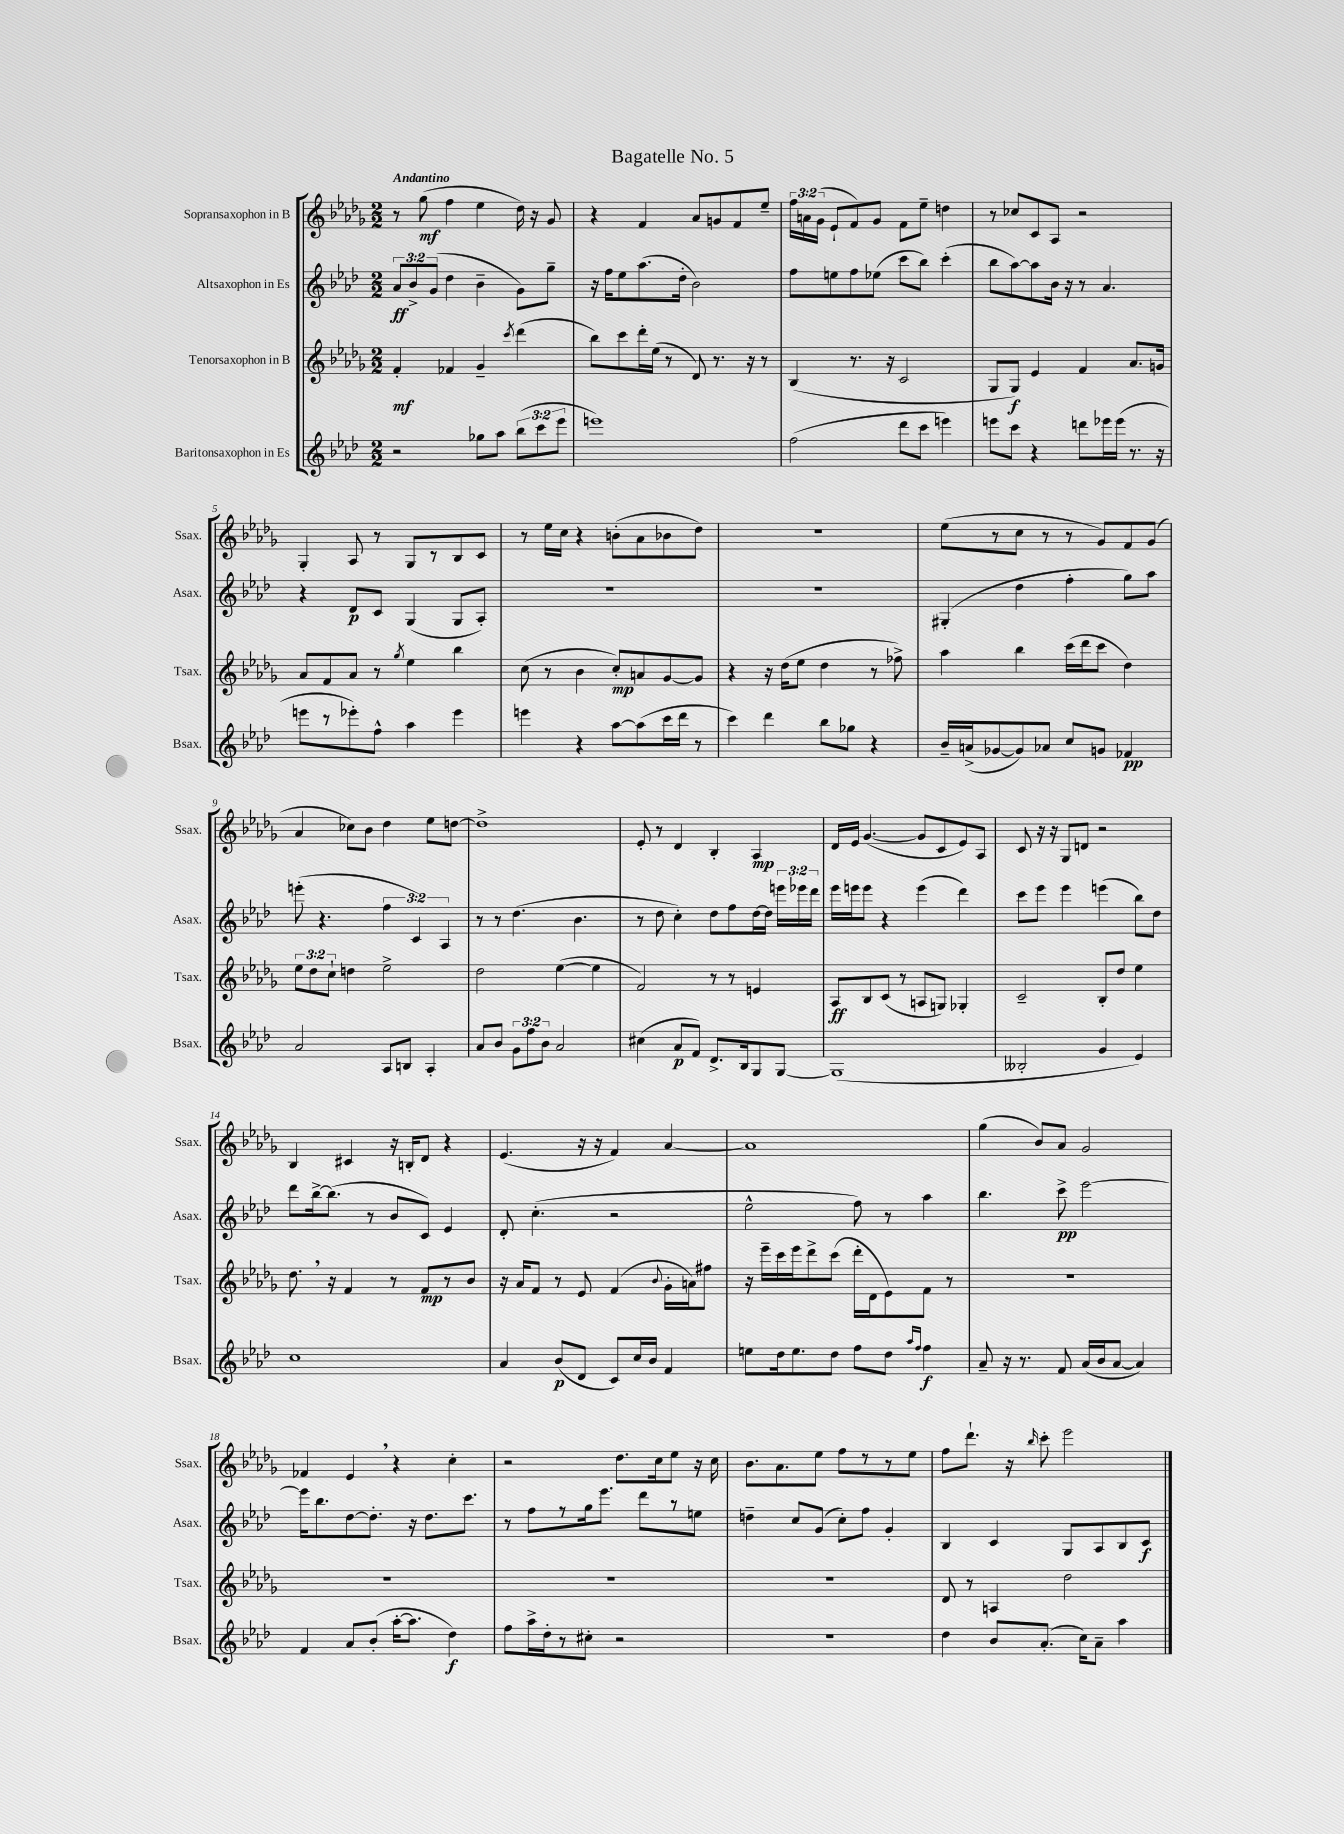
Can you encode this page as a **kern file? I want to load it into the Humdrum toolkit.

**kern	**dynam	**kern	**dynam	**kern	**dynam	**kern	**dynam
*part4	*part4	*part3	*part3	*part2	*part2	*part1	*part1
*staff4	*staff4	*staff3	*staff3	*staff2	*staff2	*staff1	*staff1
*I"Baritonsaxophon in Es	*	*I"Tenorsaxophon in B	*	*I"Altsaxophon in Es	*	*I"Sopransaxophon in B	*
*I'Bsax.	*	*I'Tsax.	*	*I'Asax.	*	*I'Ssax.	*
*clefG2	*	*clefG2	*	*clefG2	*	*clefG2	*
*k[b-e-a-d-]	*	*k[b-e-a-d-g-]	*	*k[b-e-a-d-]	*	*k[b-e-a-d-g-]	*
*M2/2	*	*M2/2	*	*M2/2	*	*M2/2	*
=1	=1	=1	=1	=1	=1	=1	=1
!	!	!	!	!	!	!LO:TX:a:B:t=Andantino	!
2r	.	4f'/	mf	12a-/L	ff	8r	.
.	.	.	.	12b-^/	.	.	.
.	.	.	.	.	.	(8gg-\	mf
.	.	.	.	(12g/J	.	.	.
.	.	4f-X/	.	4dd-\	.	4ff\	.
8gg-X\L	.	4g-~/	.	4b-~\	.	4ee-\	.
8aa-\J	.	.	.	.	.	.	.
.	.	8qccc/	.	.	.	.	.
(12bb-\L	.	(4ddd-\	.	8g\L)	.	16dd-\)	.
.	.	.	.	.	.	16r	.
12ccc\	.	.	.	.	.	.	.
.	.	.	.	8gg~\J	.	8g-/	.
12eee-\J	.	.	.	.	.	.	.
=2	=2	=2	=2	=2	=2	=2	=2
1eeen)	.	8bb-\L)	.	16r	.	4r	.
.	.	.	.	16ff\KL	.	.	.
.	.	8ccc\	.	8ee-\	.	.	.
.	.	16ddd-'\L	.	(8.aa-\	.	4f/	.
.	.	(16ee-\JJ	.	.	.	.	.
.	.	8r	.	.	.	.	.
.	.	.	.	16dd-'\Jk	.	.	.
.	.	8d-/)	.	2b-\)	.	8a-/L	.
.	.	8.r	.	.	.	8gn/	.
.	.	.	.	.	.	8f/	.
.	.	16r	.	.	.	.	.
.	.	8r	.	.	.	8ee-~/J	.
=3	=3	=3	=3	=3	=3	=3	=3
(2ff\	.	(4B-/	.	8ff\L	.	24ff\LL	.
.	.	.	.	.	.	24an\	.
.	.	.	.	.	.	(24g-\JJ	.
.	.	.	.	8een\	.	8e-`/L	.
.	.	8.r	.	8ff\	.	8f/)	.
.	.	.	.	(8ee-X\J	.	8g-/J	.
.	.	16r	.	.	.	.	.
8ddd-\L	.	2c/	.	8ccc\L	.	8f\L	.
8ccc\J	.	.	.	8bb-\J)	.	8ee-~\J	.
4eeen\)	.	.	.	(4ccc'\	.	4ddn\	.
=4	=4	=4	=4	=4	=4	=4	=4
8eeen\L	.	8G-/L	.	8bb-\L	.	8r	.
8ccc\J	.	8G-/J)	f	[8aa-\)	.	8cc-X/L	.
4r	.	4e-/	.	8aa-\]	.	8c/	.
.	.	.	.	16b-\Jk	.	8A-/J	.
.	.	.	.	16r	.	.	.
8dddn\L	.	4f/	.	8r	.	2r	.
16eee-X\L	.	.	.	4.a-/	.	.	.
(16eee-\JJ	.	.	.	.	.	.	.
8.r	.	8.a-/L	.	.	.	.	.
16r	.	16gn/Jk	.	.	.	.	.
!!LO:LB:g=z
=5	=5	=5	=5	=5	=5	=5	=5
8eeen\L	.	8a-/L	.	4r	.	4G-'/	.
8r	.	8f/	.	.	.	.	.
8eee-X'\)	.	8a-/J	.	8d-/L	p	8A-/	.
8ff^^\J	.	8r	.	8c/J	.	8r	.
.	.	8qgg-/	.	.	.	.	.
4aa-\	.	4ee-\	.	(4G/	.	8G-/L	.
.	.	.	.	.	.	8r	.
4eee-\	.	4bb-\	.	8G/L	.	8B-/	.
.	.	.	.	8A-'/J)	.	8c/J	.
=6	=6	=6	=6	=6	=6	=6	=6
4eeen\	.	(8cc\	.	1r	.	8r	.
.	.	8r	.	.	.	16ee-\LL	.
.	.	.	.	.	.	16cc\JJ	.
4r	.	4b-\	.	.	.	4r	.
[8aa-\L	.	8cc'/L)	mp	.	.	(8bn'\L	.
(8aa-\]	.	8an/	.	.	.	8a-\	.
16ccc\L	.	[8g-/	.	.	.	8b-X\	.
16ddd-\JJ	.	.	.	.	.	.	.
8r	.	8g-/J]	.	.	.	8dd-\J)	.
=7	=7	=7	=7	=7	=7	=7	=7
4ccc\)	.	4r	.	1r	.	1r	.
4ddd-\	.	16r	.	.	.	.	.
.	.	(16dd-\KL	.	.	.	.	.
.	.	8ee-\J	.	.	.	.	.
8bb-\L	.	4dd-\	.	.	.	.	.
8gg-X\J	.	.	.	.	.	.	.
4r	.	8r	.	.	.	.	.
.	.	8ff-X^\)	.	.	.	.	.
=8	=8	=8	=8	=8	=8	=8	=8
16b-~/LL	.	4aa-\	.	(4G#X'/	.	(8ee-\L	.
(16an^/J	.	.	.	.	.	.	.
[8g-X/	.	.	.	.	.	8r	.
8g-/])	.	4bb-\	.	4dd-\	.	8cc\J	.
8a-X/J	.	.	.	.	.	8r	.
8cc/L	.	(16ccc\LL	.	4ff'\	.	8r	.
.	.	16ddd-\J	.	.	.	.	.
8gn/J	.	8ccc\J	.	.	.	8g-/L)	.
4f-X/	pp	4dd-\)	.	8gg\L)	.	8f/	.
.	.	.	.	8aa-\J	.	(8g-/J	.
!!LO:LB:g=z
=9	=9	=9	=9	=9	=9	=9	=9
2a-/	.	12ee-\L	.	(8eeen'\	.	4a-/	.
.	.	12dd-\	.	.	.	.	.
.	.	.	.	4.r	.	.	.
.	.	12cc`\J	.	.	.	.	.
.	.	4ddn\	.	.	.	8cc-X\L)	.
.	.	.	.	.	.	8b-\J	.
8A-/L	.	2ee-^\	.	6ff\	.	4dd-\	.
8Bn/J	.	.	.	.	.	.	.
.	.	.	.	6c/)	.	.	.
4A-'/	.	.	.	.	.	8ee-\L	.
.	.	.	.	6A-/	.	.	.
.	.	.	.	.	.	[8ddn\J	.
=10	=10	=10	=10	=10	=10	=10	=10
8a-/L	.	2dd-\	.	8r	.	1dd^]	.
8b-/J	.	.	.	8r	.	.	.
12g\L	.	.	.	(4.dd-\	.	.	.
12ff\	.	.	.	.	.	.	.
12b-\J	.	.	.	.	.	.	.
2a-/	.	([4ee-\	.	.	.	.	.
.	.	.	.	4.b-\	.	.	.
.	.	4ee-\]	.	.	.	.	.
=11	=11	=11	=11	=11	=11	=11	=11
(4cc#X\	.	2f/)	.	8r	.	8e-'/	.
.	.	.	.	8dd-\	.	8r	.
8a-/L	p	.	.	4cc'\)	.	4d-/	.
8f/J)	.	.	.	.	.	.	.
8.d-^/L	.	8r	.	8dd-\L	.	4B-'/	.
.	.	8r	.	8ff\	.	.	.
16B-/k	.	.	.	.	.	.	.
8G/	.	4en/	.	[16dd-\L	.	4A-/	mp
.	.	.	.	16dd-\JJ]	.	.	.
[8G/J	.	.	.	24eeen\LL	.	.	.
.	.	.	.	24eee-X\	.	.	.
.	.	.	.	24ddd-\JJ	.	.	.
=12	=12	=12	=12	=12	=12	=12	=12
(1G]	.	8A-/L	ff	16eee-\LL	.	16d-/LL	.
.	.	.	.	16eeen\J	.	16e-/JJ	.
.	.	8B-/	.	8eee\J	.	([4.g-/	.
.	.	(8c/J	.	4r	.	.	.
.	.	8r	.	.	.	.	.
.	.	8An/L	.	(4eee\	.	8g-/L]	.
.	.	8Gn/J)	.	.	.	8c/	.
.	.	4G-X'/	.	4ddd-\)	.	8e-/)	.
.	.	.	.	.	.	8A-/J	.
=13	=13	=13	=13	=13	=13	=13	=13
2B--X'/	.	2c~/	.	8ccc\L	.	8c/	.
.	.	.	.	8eee-\J	.	16r	.
.	.	.	.	.	.	16r	.
.	.	.	.	4eee-\	.	8G-/L	.
.	.	.	.	.	.	8dn/J	.
4g/	.	8B-'/L	.	(4eeen\	.	2r	.
.	.	8dd-/J	.	.	.	.	.
4e-/)	.	4ee-\	.	8bb-\L)	.	.	.
.	.	.	.	8dd-\J	.	.	.
!!LO:LB:g=z
=14	=14	=14	=14	=14	=14	=14	=14
1cc	.	8.dd-,\	.	8ddd-\L	.	4B-/	.
.	.	.	.	[16bb-^\k	.	.	.
.	.	16r	.	(8.bb-\J]	.	.	.
.	.	4f/	.	.	.	4c#X/	.
.	.	.	.	8r	.	.	.
.	.	8r	.	8b-/L	.	16r	.
.	.	.	.	.	.	16Bn'/KL	.
.	.	8f/L	mp	8c/J)	.	8d-/J	.
.	.	8r	.	4e-/	.	4r	.
.	.	8b-/J	.	.	.	.	.
=15	=15	=15	=15	=15	=15	=15	=15
4a-/	.	16r	.	8d-'/	.	(4.e-/	.
.	.	16a-/KL	.	.	.	.	.
.	.	8f/J	.	(4.cc'\	.	.	.
(8b-/L	p	8r	.	.	.	.	.
8d-/J	.	8e-/	.	.	.	16r	.
.	.	.	.	.	.	16r	.
8c/L)	.	(4f/	.	2r	.	4f/)	.
16cc/L	.	.	.	.	.	.	.
16b-/JJ	.	.	.	.	.	.	.
.	.	8qqb-/	.	.	.	.	.
4f/	.	16g-'\LL	.	.	.	[4a-/	.
.	.	16an\J)	.	.	.	.	.
.	.	8ff#X\J	.	.	.	.	.
=16	=16	=16	=16	=16	=16	=16	=16
8een\L	.	16r	.	2ee-^^\	.	1a-]	.
.	.	16eee-~\LL	.	.	.	.	.
16dd-\k	.	16ccc\	.	.	.	.	.
8.ee\	.	16eee-\J	.	.	.	.	.
.	.	8ddd-^\	.	.	.	.	.
8dd-\J	.	(8ccc\J	.	.	.	.	.
8ff\L	.	16ddd-'\LL	.	8ff\)	.	.	.
.	.	16d-\J	.	.	.	.	.
8dd-\J	.	8e-\)	.	8r	.	.	.
16qqaa-/LL	.	.	.	.	.	.	.
16qqff/JJ	.	.	.	.	.	.	.
4ff\	f	8f\J	.	4aa-\	.	.	.
.	.	8r	.	.	.	.	.
=17	=17	=17	=17	=17	=17	=17	=17
8a-~/	.	1r	.	4.bb-\	.	(4gg-\	.
16r	.	.	.	.	.	.	.
8.r	.	.	.	.	.	.	.
.	.	.	.	.	.	8b-/L)	.
8f/	.	.	.	8ccc^\	pp	8a-/J	.
(16a-/LL	.	.	.	[2eee-\	.	2g-/	.
16b-/J	.	.	.	.	.	.	.
[8a-/J	.	.	.	.	.	.	.
4a-/])	.	.	.	.	.	.	.
!!LO:LB:g=z
=18	=18	=18	=18	=18	=18	=18	=18
4f/	.	1r	.	16eee-\KL]	.	4f-X/	.
.	.	.	.	8.bb-\	.	.	.
8a-/L	.	.	.	[8dd-\	.	4e-,/	.
(8b-'/J	.	.	.	8.dd-'\J]	.	.	.
[16aa-'\KL	.	.	.	.	.	4r	.
8.aa-\J]	.	.	.	16r	.	.	.
.	.	.	.	8.dd-\L	.	.	.
4dd-\)	f	.	.	.	.	4cc'\	.
.	.	.	.	8.ccc\J	.	.	.
=19	=19	=19	=19	=19	=19	=19	=19
8ff\L	.	1r	.	8r	.	2r	.
16aa-^\L	.	.	.	8ff\L	.	.	.
16dd-'\J	.	.	.	.	.	.	.
8r	.	.	.	8r	.	.	.
8cc#X'\J	.	.	.	16gg\k	.	.	.
.	.	.	.	8.eee-\J	.	.	.
2r	.	.	.	.	.	8.dd-\L	.
.	.	.	.	8ddd-\L	.	.	.
.	.	.	.	.	.	16cc\k	.
.	.	.	.	8r	.	8ee-\J	.
.	.	.	.	8een\J	.	16r	.
.	.	.	.	.	.	16cc\	.
=20	=20	=20	=20	=20	=20	=20	=20
1r	.	1r	.	4ddn~\	.	8.b-\L	.
.	.	.	.	.	.	8.a-\	.
.	.	.	.	8cc/L	.	.	.
.	.	.	.	(8g/J	.	8ee-\J	.
.	.	.	.	8cc'\L)	.	8ff\L	.
.	.	.	.	8ff\J	.	8r	.
.	.	.	.	4g'/	.	8r	.
.	.	.	.	.	.	8ee-\J	.
=21	=21	=21	=21	=21	=21	=21	=21
4dd-\	.	8d-/	.	4B-/	.	8ff\L	.
.	.	8r	.	.	.	8.ddd-`\J	.
8b-/L	.	4An/	.	4c/	.	.	.
.	.	.	.	.	.	16r	.
.	.	.	.	.	.	16qqbb-/	.
(8.a-'/J	.	.	.	.	.	8ccc'\	.
.	.	2dd-\	.	8G/L	.	2eee-\	.
16cc\KL)	.	.	.	.	.	.	.
8a-~\J	.	.	.	8A-/	.	.	.
4aa-\	.	.	.	8B-/	.	.	.
.	.	.	.	8c/J	f	.	.
==	==	==	==	==	==	==	==
*-	*-	*-	*-	*-	*-	*-	*-
